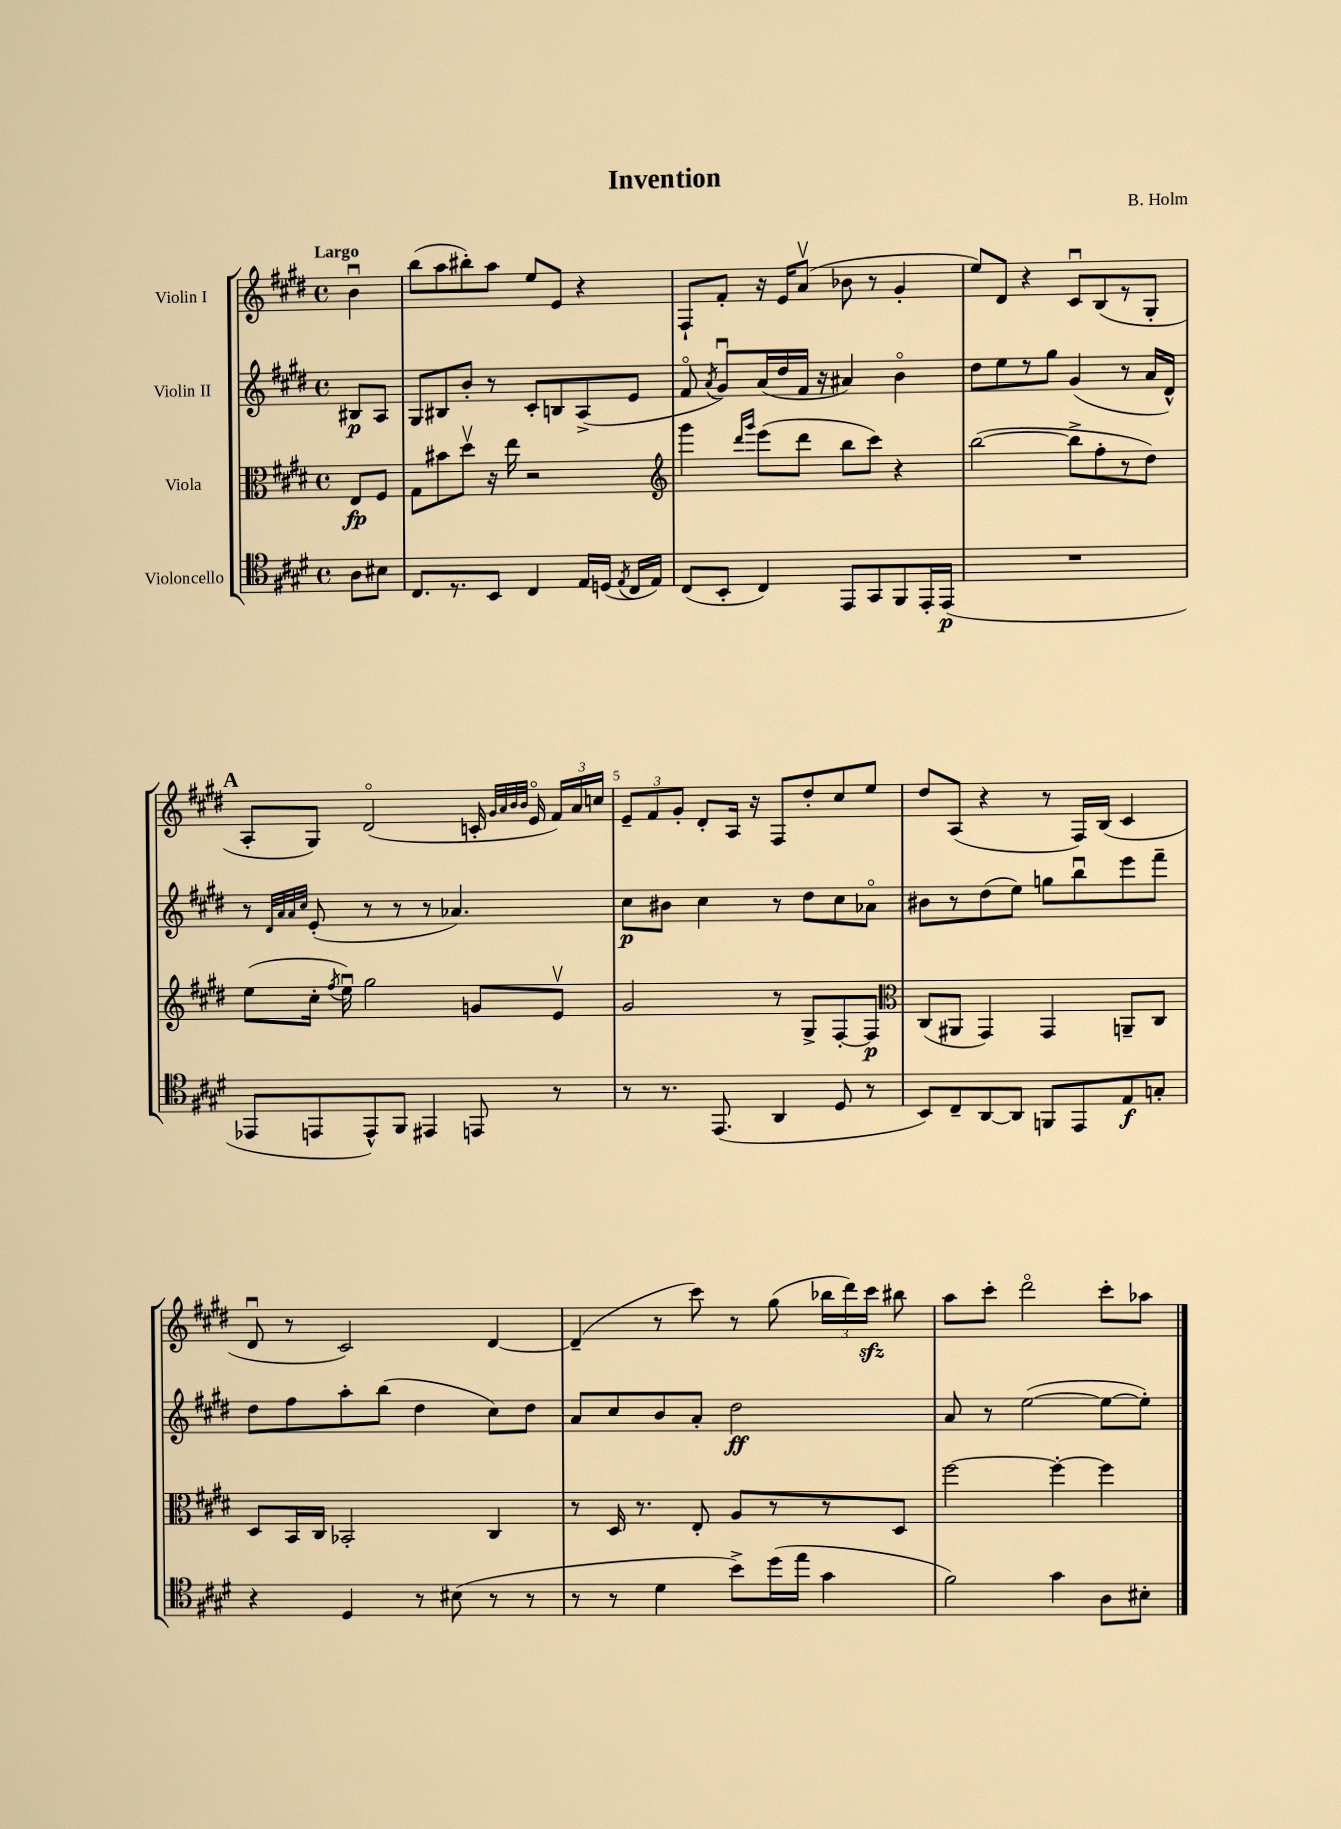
\header { title = "Invention" composer = "B. Holm" }
<<
\new StaffGroup <<
\new Staff = "s0" \with { instrumentName = "Violin I" } {
    \clef treble \key e \major \defaultTimeSignature \time 4/4 \partial 4 \tempo "Largo"
    \autoBeamOff b'4\downbow |
    b''8[( a''8 bis''8-.) a''8] e''8[ e'8] r4 |
    fis8[-! fis'8]-. r16 e'16[ a'8]\upbow( bes'8 r8 gis'4-. |
    e''8[) dis'8] r4 cis'8[\downbow b8( r8 gis8]-. |
    \mark \markup { \bold "A" } a8[-. gis8]) dis'2\flageolet( c'16-. \grace { gis'32[ a'32 b'32 b'32] } e'16\flageolet \tuplet 3/2 { fis'16[) a'16 c''16] } |
    \tuplet 3/2 { e'8[-- fis'8 gis'8]-. } dis'8[-. a16] r16 fis8[ dis''8-. cis''8 e''8] |
    dis''8[ a8]( r4 r8 fis16[) b16]( cis'4 |
    dis'8\downbow r8 cis'2) dis'4~ |
    dis'4--( r8 cis'''8) r8 gis''8( \tuplet 3/2 { bes''16[ dis'''16) cis'''16]\sfz } bis''8 |
    a''8[ cis'''8]-. dis'''2\flageolet cis'''8[-. aes''8] \bar "|." |
}
\new Staff = "s1" \with { instrumentName = "Violin II" } {
    \clef treble \key e \major \defaultTimeSignature \time 4/4 \partial 4
    \autoBeamOff bis8[\p a8] |
    gis8[ bis8 b'8]-. r8 cis'8[-. b8 a8->( e'8] |
    fis'8\flageolet \acciaccatura { a'8 } gis'8[\downbow) a'16( dis''16 fis'16] r16 ais'4) b'4\flageolet |
    dis''8[ e''8 r8 gis''8] gis'4( r8 a'16[ dis'16]-^) |
    \mark \markup { \bold "A" } r8 \grace { dis'32[ a'32 a'32 cis''32] } e'8-.( r8 r8 r8 aes'4.) |
    cis''8[\p bis'8] cis''4 r8 dis''8[ cis''8 aes'8]\flageolet |
    bis'8[ r8 dis''8( e''8]) g''8[ b''8\downbow e'''8 fis'''8]-- |
    dis''8[ fis''8 a''8-. b''8]( dis''4 cis''8[) dis''8] |
    a'8[ cis''8 b'8 a'8]-. dis''2\ff |
    a'8 r8 e''2~( e''8[~ e''8]-.) \bar "|." |
}
\new Staff = "s2" \with { instrumentName = "Viola" } {
    \clef alto \key e \major \defaultTimeSignature \time 4/4 \partial 4
    \autoBeamOff e8[\fp fis8] |
    gis8[ bis'8 dis''8]\upbow r16 e''16 r2 |
    \clef treble gis'''4 \grace { dis'''16[ gis'''16] } e'''8[( dis'''8] b''8[ cis'''8]) r4 |
    b''2~( b''8[-> fis''8-. r8 dis''8]) |
    \mark \markup { \bold "A" } e''8[( cis''16]-. \acciaccatura { fis''8 } e''16\downbow) gis''2 g'8[ e'8]\upbow |
    gis'2 r8 gis8[-> fis8~-. fis8]\p |
    \clef alto cis8[( ais,8] gis,4) gis,4 a,8[-- cis8] |
    dis8[ b,16 cis16] bes,2-. cis4 |
    r8 dis16 r8. e8-. a8[ r8 r8 dis8] |
    fis''2~ fis''4~-. fis''4 \bar "|." |
}
\new Staff = "s3" \with { instrumentName = "Violoncello" } {
    \clef tenor \key e \major \defaultTimeSignature \time 4/4 \partial 4
    \autoBeamOff a8[ bis8] |
    cis8.[ r8. b,8] cis4 e16[ d16]( \acciaccatura { e8 } cis16[ e16]) |
    cis8[( b,8]-. cis4) e,8[ gis,8 fis,8 e,16-. e,16]\p( |
    R1 |
    \mark \markup { \bold "A" } ees,8[ e,8 e,8-^) fis,8] eis,4 e,8 r8 |
    r8 r8. e,8.( a,4 dis8 r8 |
    b,8[) cis8-- a,8~ a,8] f,8[ e,8 e8\f g8]-. |
    r4 dis4 r8 bis8( r8 r8 |
    r8 r8 dis'4 b'8[->) dis''16( e''16] gis'4 |
    fis'2) gis'4 a8[ bis8]-. \bar "|." |
}
>>
>>
\layout { \context { \Score \override BarNumber.break-visibility = ##(#f #t #t) barNumberVisibility = #(every-nth-bar-number-visible 5) } }
